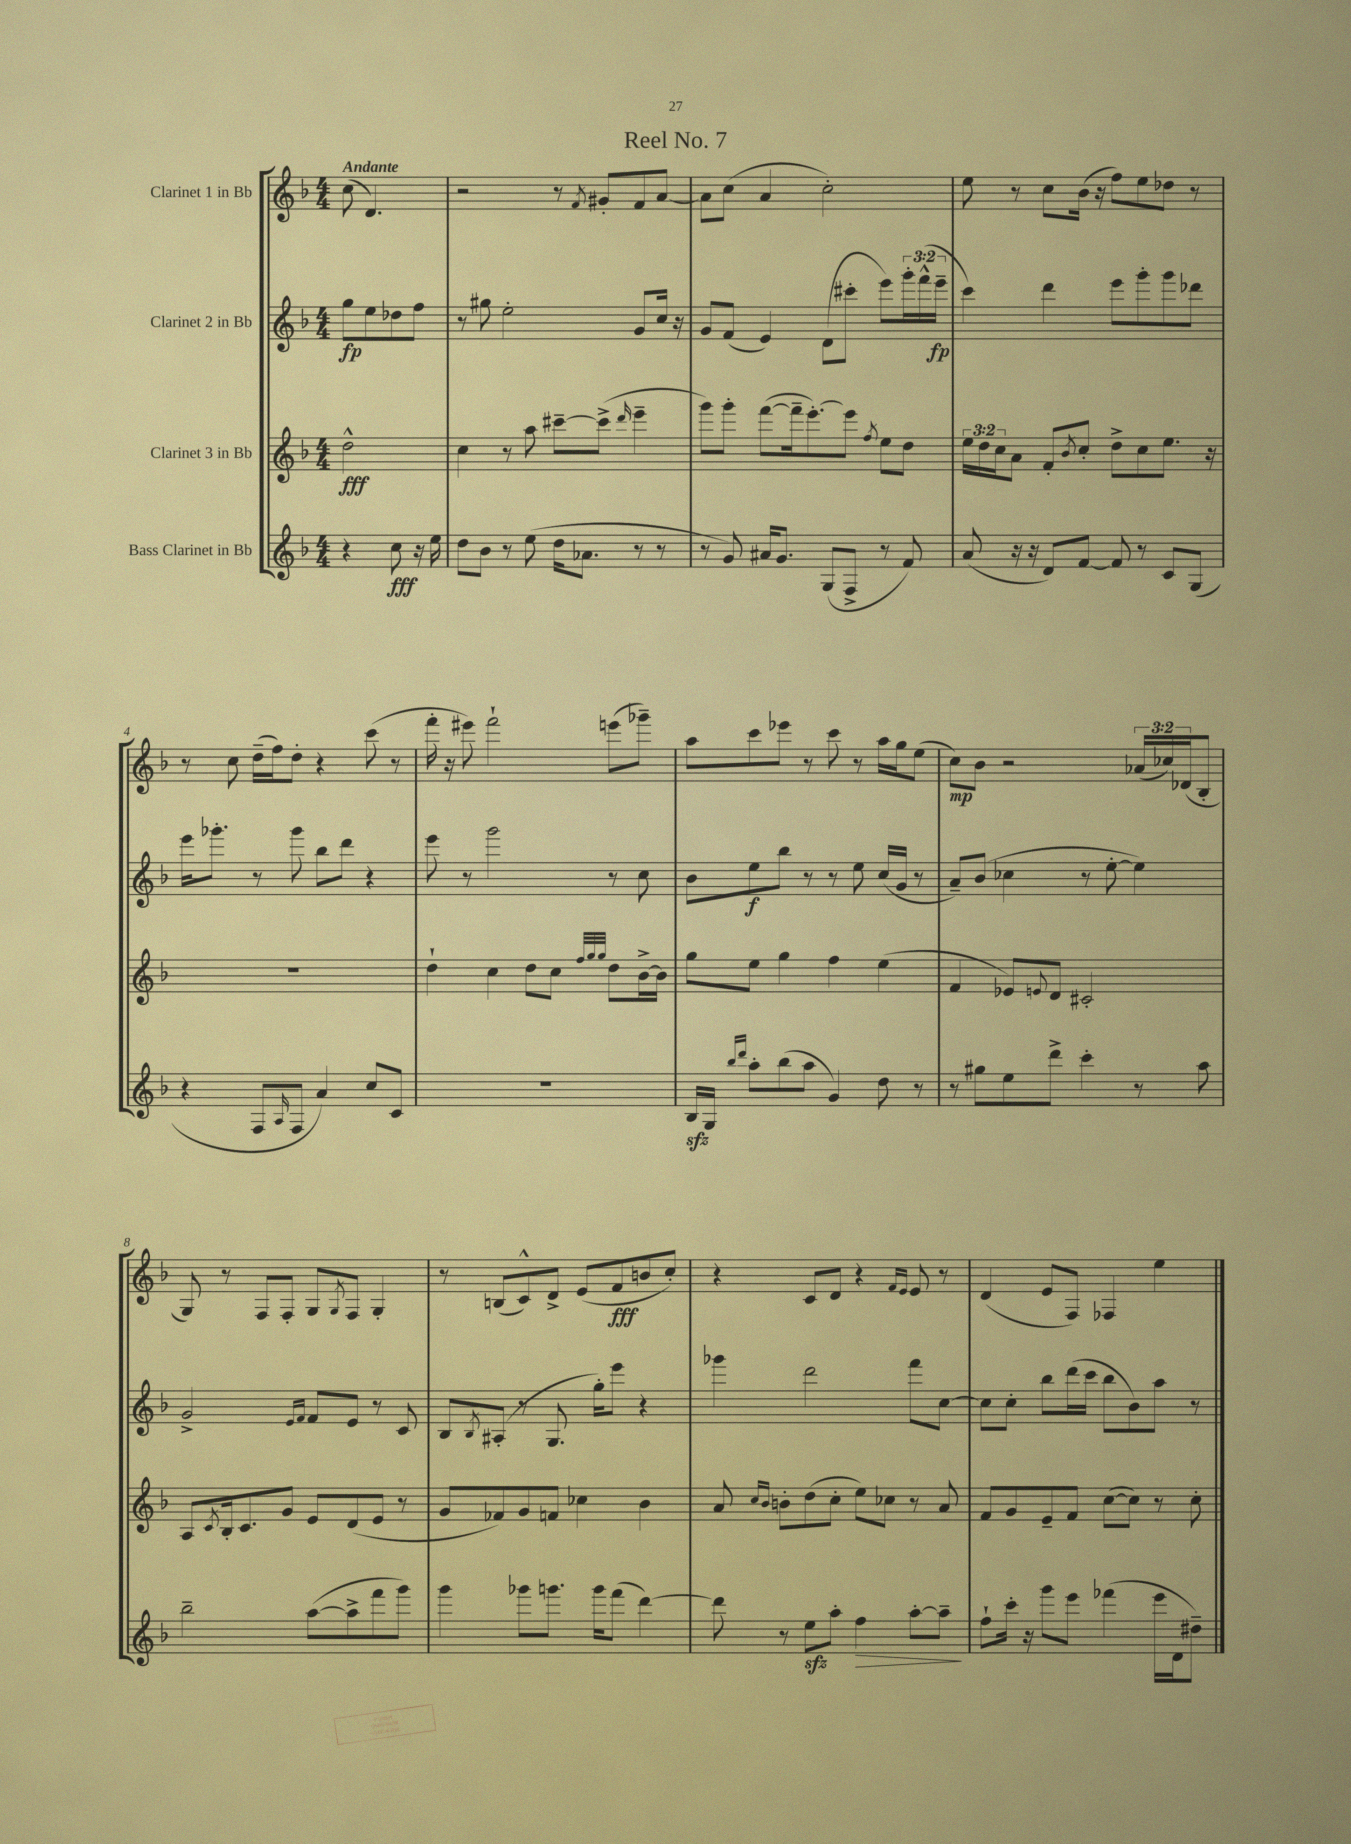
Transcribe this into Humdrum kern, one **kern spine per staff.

**kern	**kern	**kern	**kern
*staff4	*staff3	*staff2	*staff1
*clefG2	*clefG2	*clefG2	*clefG2
*k[b-]	*k[b-]	*k[b-]	*k[b-]
*M4/4	*M4/4	*M4/4	*M4/4
4r	2dd^^	8gg	(8cc
.	.	8ee	4.d)
8cc	.	8dd-	.
16r	.	8ff	.
16ee	.	.	.
=	=	=	=
8dd	4cc	8r	2r
8b-	.	8gg#	.
8r	8r	2ee'	.
(8ee	8aa	.	.
16dd	[8ccc#~	.	8r
8.a-	.	.	.
.	.	.	8qf
.	(8ccc#^]	.	8g#'
.	16qqddd	.	.
8r	4eee~	8g	8f
8r	.	16cc	[8a
.	.	16r	.
=	=	=	=
8r	8ggg)	8g	8a]
8g)	8ggg'	(8f	(8cc
16a#	([8fff	4e)	4a
8.g	.	.	.
.	16fff~]	.	.
.	[8.eee')	.	.
(8G	.	(8d	2cc')
8F^	8eee]	8ccc#'	.
.	8qff	.	.
8r	8ee	8eee)	.
8f)	8dd	24ggg'	.
.	.	(24fff^^	.
.	.	24eee~	.
=	=	=	=
(8a	24ee	4ccc)	8ee
.	24dd	.	.
.	24cc	.	.
16r	8a	.	8r
16r	.	.	.
8d)	8f'	4ddd	8cc
.	8qb-	.	.
[8f	8cc'	.	(16b-
.	.	.	16r
8f]	8dd^	8eee	8ff)
8r	8cc	8ggg'	8ee
8c	8.ee	8ggg	8dd-
(8G	.	8ddd-	8r
.	16r	.	.
=	=	=	=
4r	1r	16eee	8r
.	.	8.ggg-'	.
.	.	.	8cc
8F	.	8r	(16dd~
.	.	.	16ff)
16qqA	.	.	.
8F	.	8ggg-	8dd'
4a)	.	8bb-	4r
.	.	8ddd	.
8cc	.	4r	(8ccc
8c	.	.	8r
=	=	=	=
1r	4dd`	8eee	16fff'
.	.	.	16r
.	.	8r	8eee#)
.	4cc	2ggg	2fff`
.	8dd	.	.
.	8cc	.	.
.	32qqff	.	.
.	32qqgg	.	.
.	32qqgg	.	.
.	8dd	8r	(8eee
.	[16b-^	8cc	8ggg-~)
.	16b-]	.	.
=	=	=	=
16B-	8gg	8b-	8aa
16G	.	.	.
16qqbb-	.	.	.
16qqddd	.	.	.
8aa'	8ee	8ee	8ccc
(8bb-	4gg	8bb-	8eee-
8aa	.	8r	8r
4g)	4ff	8r	8ccc
.	.	8ee	8r
8dd	(4ee	(16cc	16aa
.	.	16g	16gg
8r	.	8r	(8ee
=	=	=	=
8r	4f	8a~)	8cc)
8gg#	.	(8b-	8b-
8ee	8e-)	4cc-	2r
.	8qqe	.	.
8ddd^	8d	.	.
4ccc'	2c#'	8r	.
.	.	[8ee'	.
8r	.	4ee])	(24a-
.	.	.	24cc-)
.	.	.	(24d-
8aa	.	.	8B-'
=	=	=	=
2bb-~	8A	2g^	8G)
.	8qc	.	.
.	16B-'	.	8r
.	8.c	.	.
.	.	.	8F
.	8g	.	8F'
.	.	16qqe	.
.	.	16qqf	.
([8aa	8e	8f	8G
.	.	.	8qG
8aa^]	(8d	8e	8F
8fff	8e	8r	4G'
8ggg)	8r	8c	.
=	=	=	=
4ggg	8g	8B-	8r
.	.	8qB-	.
.	8f-)	(8A#'	(8B
8ggg-	8g	8r	8c^^)
8.ggg	8f	8.G	8d^
.	4cc-	.	(8e
16ggg	.	16gg')	.
(8fff	.	8eee	8f
[4ddd)	4b-	4r	8b
.	.	.	8cc')
=	=	=	=
8ddd]	8a	4ggg-	4r
.	16qqcc	.	.
.	16qqb-	.	.
8r	8b'	.	.
8ee	(8dd	2ddd	8c
8aa'	8cc'	.	8d
4ff	8ee)	.	4r
.	8cc-	.	.
.	.	.	16qqf
.	.	.	16qqe
[8aa'	8r	8fff	8e
8aa~]	8a	[8cc	8r
=	=	=	=
8ff`	8f	8cc]	(4d
16ccc'	8g	8cc'	.
16r	.	.	.
8ggg	8e~	8bb-	8e
8eee	8f	(16ddd	8F)
.	.	16ccc	.
(4fff-	([8cc	8bb-	4F-
.	8cc])	8b-)	.
16eee	8r	8aa	4ee
16d	.	.	.
8dd#~)	8cc'	8r	.
==	==	==	==
*-	*-	*-	*-
